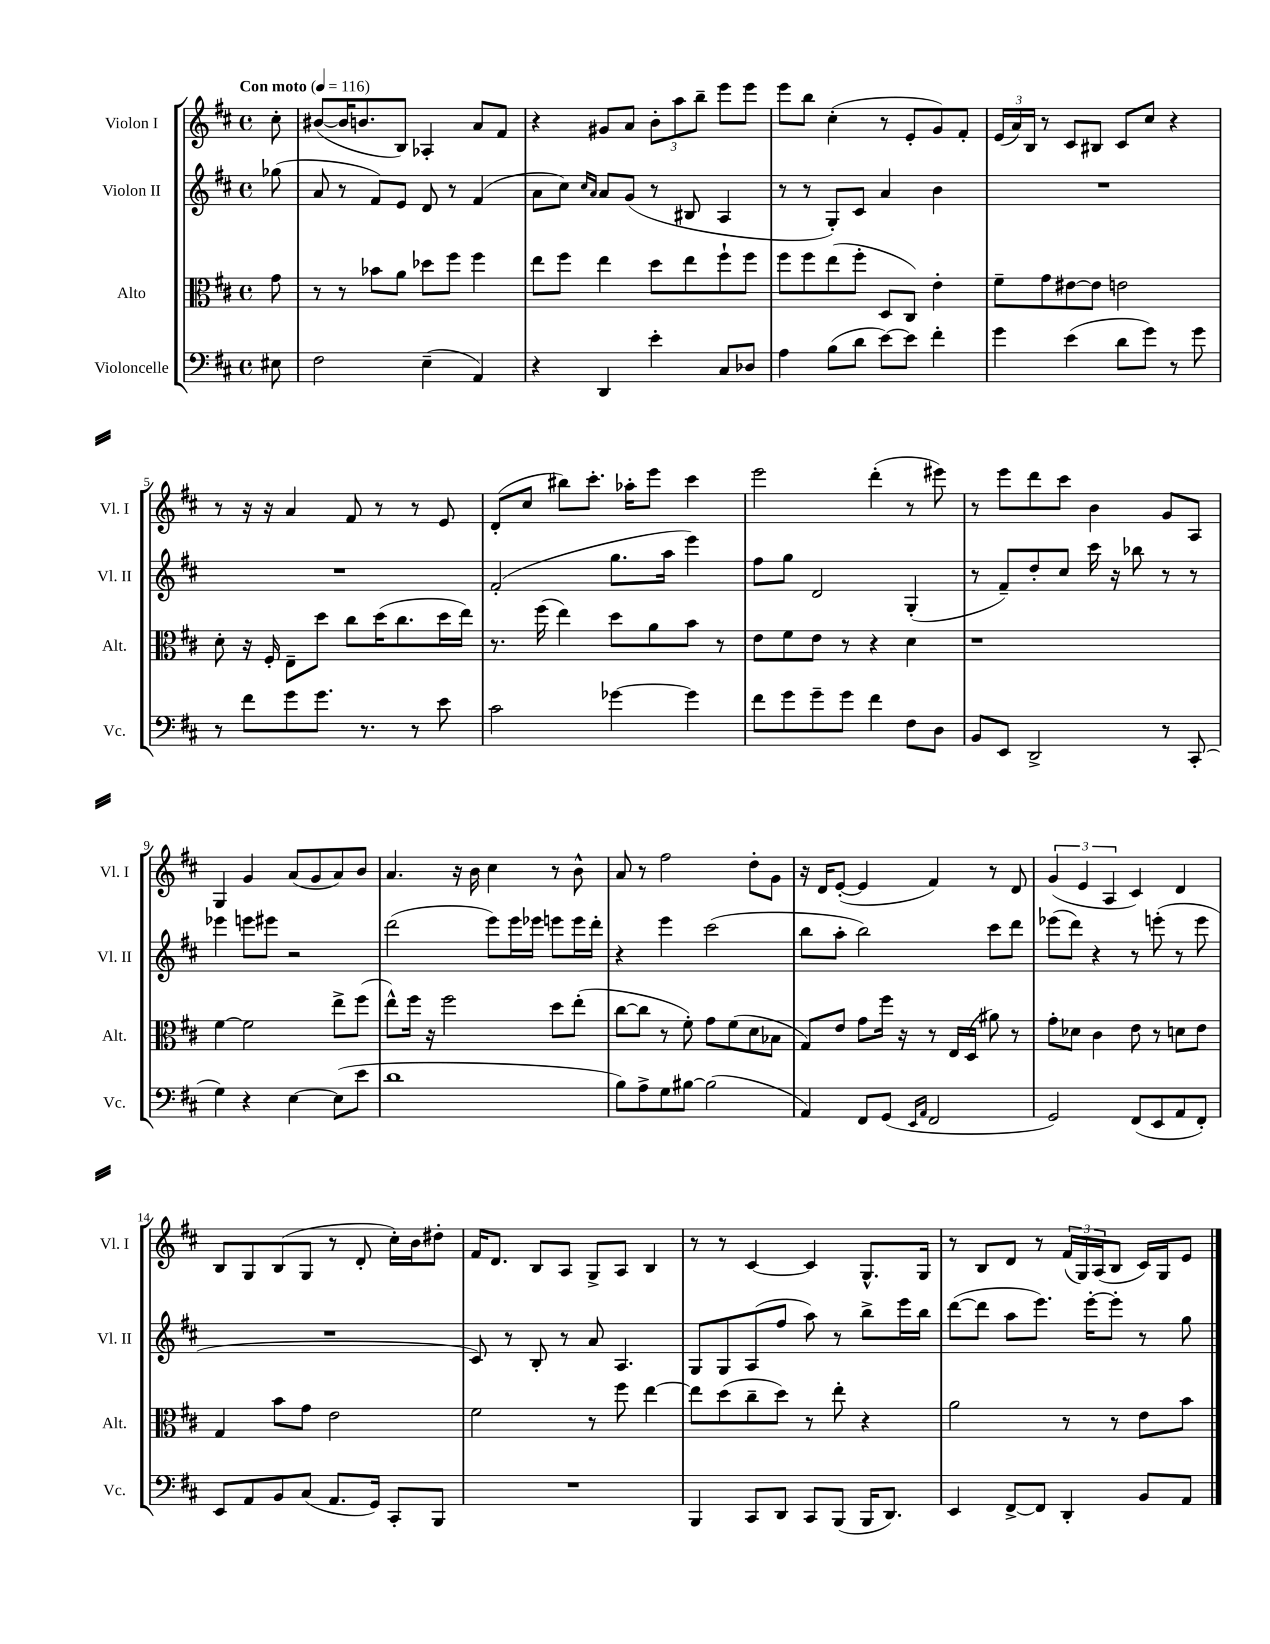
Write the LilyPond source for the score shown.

<<
\new StaffGroup <<
\new Staff = "s0" \with { instrumentName = "Violon I" shortInstrumentName = "Vl. I" } {
    \clef treble \key d \major \defaultTimeSignature \time 4/4 \partial 8 \tempo "Con moto" 4 = 116
    cis''8-. |
    bis'8~( bis'16 b'8. b8) aes4-. a'8 fis'8 |
    r4 gis'8 a'8 \tuplet 3/2 { b'8-. a''8 b''8-- } e'''8 e'''8 |
    e'''8 b''8 cis''4-.( r8 e'8-. g'8) fis'8-. |
    \tuplet 3/2 { e'16( a'16) b16 } r8 cis'8 bis8 cis'8 cis''8 r4 |
    r8 r16 r16 a'4 fis'8 r8 r8 e'8 |
    d'8-.( cis''8 bis''8) cis'''8.-. aes''16-. e'''8 cis'''4 |
    e'''2 d'''4-.( r8 eis'''8) |
    r8 e'''8 d'''8 cis'''8 b'4 g'8 a8 |
    g4 g'4 a'8( g'8 a'8) b'8 |
    a'4. r16 b'16 cis''4 r8 b'8-^ |
    a'8 r8 fis''2 d''8-. g'8 |
    r16 d'16 e'8~-.( e'4 fis'4) r8 d'8 |
    \tuplet 3/2 { g'4( e'4 a4 } cis'4) d'4 |
    b8 g8 b8( g8 r8 d'8-. cis''16-.) b'16 dis''8-. |
    fis'16 d'8. b8 a8 g8-> a8 b4 |
    r8 r8 cis'4~ cis'4 g8.-^ g16 |
    r8 b8 d'8 r8 \tuplet 3/2 { fis'16( g16) a16( } b8 cis'16) g16 e'8 \bar "|." |
}
\new Staff = "s1" \with { instrumentName = "Violon II" shortInstrumentName = "Vl. II" } {
    \clef treble \key d \major \defaultTimeSignature \time 4/4 \partial 8
    ges''8( |
    a'8 r8 fis'8) e'8 d'8 r8 fis'4( |
    a'8 cis''8) \grace { cis''16 a'16 } a'8 g'8( r8 bis8 a4 |
    r8 r8 g8-.) cis'8 a'4 b'4 |
    R1 |
    R1 |
    fis'2-.( g''8. a''16 e'''4) |
    fis''8 g''8 d'2 g4-.( |
    r8 fis'8--) d''8-. cis''8 cis'''16 r16 bes''8 r8 r8 |
    ees'''4 e'''8 eis'''8 r2 |
    d'''2( e'''8) e'''16 ees'''16 e'''8 e'''16 d'''16-. |
    r4 e'''4 cis'''2( |
    b''8 a''8-. b''2) cis'''8 d'''8 |
    ees'''8( d'''8) r4 r8 e'''8-.( r8 e'''8 |
    R1 |
    cis'8) r8 b8-. r8 a'8 a4. |
    g8 g8 a8( fis''8 a''8) r8 b''8-> e'''16 b''16 |
    d'''8~( d'''8 a''8 e'''8.) e'''16~-. e'''8-. r8 g''8 \bar "|." |
}
\new Staff = "s2" \with { instrumentName = "Alto" shortInstrumentName = "Alt." } {
    \clef alto \key d \major \defaultTimeSignature \time 4/4 \partial 8
    g'8 |
    r8 r8 bes'8 a'8 des''8 fis''8 fis''4 |
    e''8 fis''8 e''4 d''8 e''8 fis''8-! fis''8 |
    fis''8 fis''8 e''8( fis''8-. d8 cis8) e'4-. |
    fis'8-- g'8 eis'8~ eis'8 e'2 |
    d'8-. r16 fis16-. e8-- d''8 cis''8 d''16( cis''8. d''16 e''16) |
    r8. fis''16( e''4) d''8 a'8 b'8 r8 |
    e'8 fis'8 e'8 r8 r4 d'4 |
    r1 |
    fis'4~ fis'2 e''8-> fis''8( |
    e''8-^) fis''16 r16 fis''2 d''8 e''8-.( |
    cis''8~ cis''8 r8 fis'8-.) g'8 fis'8( d'8 bes8 |
    g8) e'8 g'8 fis''16 r16 r8 e16 d16( ais'8) r8 |
    g'8-. des'8 cis'4 e'8 r8 d'8 e'8 |
    g4 b'8 g'8 e'2 |
    fis'2 r8 fis''8 e''4~ |
    e''8 d''8( cis''8-- d''8) r8 e''8-. r4 |
    a'2 r8 r8 e'8 b'8 \bar "|." |
}
\new Staff = "s3" \with { instrumentName = "Violoncelle" shortInstrumentName = "Vc." } {
    \clef bass \key d \major \defaultTimeSignature \time 4/4 \partial 8
    eis8 |
    fis2 e4--( a,4) |
    r4 d,4 e'4-. cis8 des8 |
    a4 b8( d'8 e'8~) e'8 fis'4-. |
    g'4 e'4( d'8 g'8) r8 g'8 |
    r8 fis'8 g'8 g'8. r8. r8 e'8 |
    cis'2 ges'4~ ges'4 |
    fis'8 g'8 g'8-- g'8 fis'4 fis8 d8 |
    b,8 e,8 d,2-> r8 cis,8-.( |
    g4) r4 e4~ e8( e'8 |
    d'1 |
    b8) a8-> g8 bis8~ bis2( |
    a,4) fis,8 g,8( \grace { e,16 a,16 } fis,2 |
    g,2) fis,8( e,8 a,8 fis,8-.) |
    e,8 a,8 b,8 cis8( a,8. g,16) cis,8-. b,,8 |
    R1 |
    b,,4 cis,8 d,8 cis,8 b,,8( b,,16 d,8.) |
    e,4 fis,8~-> fis,8 d,4-. b,8 a,8 \bar "|." |
}
>>
>>
